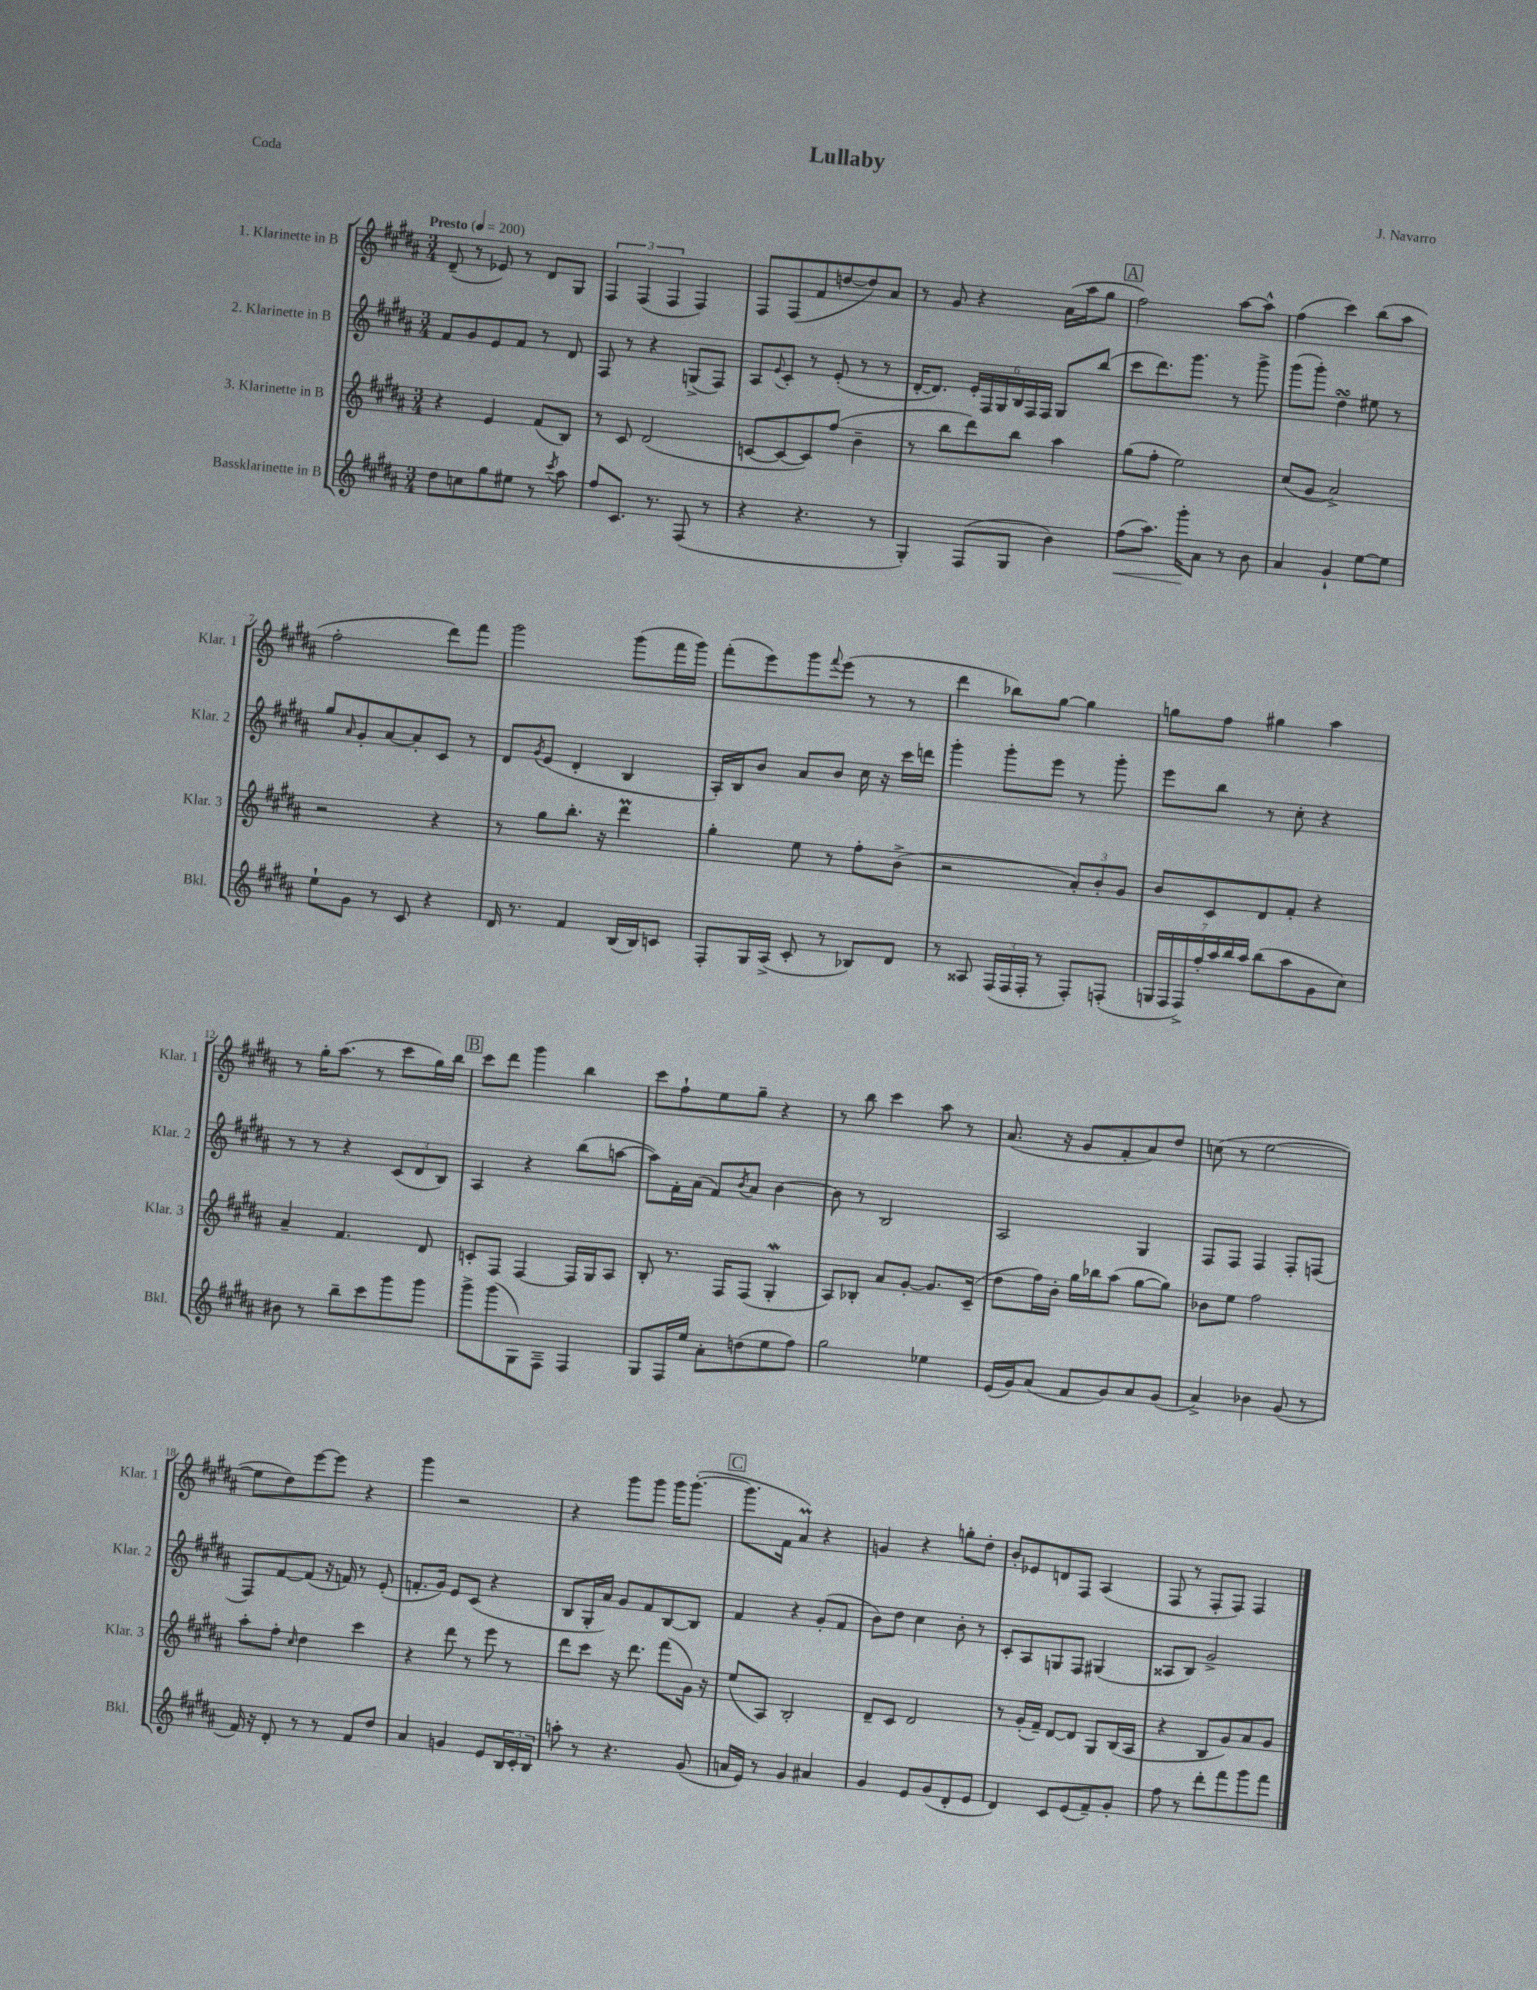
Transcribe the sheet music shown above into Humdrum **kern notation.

**kern	**kern	**kern	**kern
*staff4	*staff3	*staff2	*staff1
*clefG2	*clefG2	*clefG2	*clefG2
*k[f#c#g#d#a#]	*k[f#c#g#d#a#]	*k[f#c#g#d#a#]	*k[f#c#g#d#a#]
*M3/4	*M3/4	*M3/4	*M3/4
*MM200	*MM200	*MM200	*MM200
8dd#	4r	8f#	(8d#~
8cc	.	8g#	8r
8gg#	4e	8e	8e-)
8ee#	.	8f#	8r
8r	(8f#	8r	8d#
8qccc#	.	.	.
8aa#	8B)	8d#	8G#
=	=	=	=
8ff#	8r	8F#	6F#
8.c#	8c#	8r	.
.	.	.	(6F#
.	(2d#	4r	.
8.r	.	.	.
.	.	.	6F#
(8F#	.	(8G^	4F#)
8r	.	8F#)	.
=	=	=	=
4r	[8c	8A#	8F#
.	.	8qqe	.
.	8c_	8c#'	(8F#
4.r	8c])	8r	8f#
.	(8ff#	(8e'	[8dd
.	4b~	8r	8dd])
8r	.	8r	8a#
=	=	=	=
4G#')	8r	[16d#'	8r
.	.	8.d#])	.
.	8bb	.	8g#
(8F#	8ddd#)	24e'	4r
.	.	24F#	.
.	.	24G#	.
8G#	8bb	24B	.
.	.	24F#	.
.	.	24F#	.
4b)	4aa#	8G#	(16a#
.	.	.	16aa#
.	.	(8bb	8gg#
=	=	=	=
(8ff#	(8gg#	8ccc#	2ff#)
8.aa#)	8ff#'	8.ddd#)	.
.	2ee)	.	.
16ggg#'	.	8.ggg#	.
8a#	.	.	.
8r	.	8r	[8aa#
8b	.	8ggg#^	8aa#^^]
=	=	=	=
4a#	(8cc#	(8ggg#	(4ff#
.	8g#	8ggg#')	.
4g#`	2a#^)	4dd#	4ccc#)
[8ee	.	8ee#	(8bb
8ee]	.	8r	8aa#
=	=	=	=
8ee`	2r	8gg#	2ff#'
.	.	16qqa#	.
8g#	.	8g#'	.
8r	.	[8a#	.
8c#	.	8a#']	.
4r	4r	8c#	8ddd#)
.	.	8r	8fff#
=	=	=	=
16d#	8r	8d#	2ggg#
8.r	.	.	.
.	.	8qg#	.
.	8gg#	(8e	.
4f#	8.bb'	4d#'	.
.	16r	.	.
(16B	4ddd#	4B	(8ggg#
16B)	.	.	.
8c	.	.	16fff#
.	.	.	16ggg#)
=	=	=	=
8F#'	4gg#'	16A#')	(8fff#'
.	.	16B	.
16G#	.	8b	8eee)
(16A#^	.	.	.
8c#'	8ee	8a#	8ggg#
.	.	.	8qqfff#
8r	8r	8b	(8eee
8B-)	8ff#'	16cc#	8r
.	.	16r	.
8d#	(8b^	16ccc#	8r
.	.	16ddd	.
=	=	=	=
8r	2r	4ggg#'	4ddd#
8A##	.	.	.
(24F#	.	8ggg#'	8bb-)
24F#	.	.	.
24F#'	.	.	.
8r	.	8eee	[8gg#
8F#')	12a#')	8r	4gg#]
.	12b'	.	.
(8F'	.	8ggg#'	.
.	12g#	.	.
=	=	=	=
28G	8b	8eee	8gg
28F#	.	.	.
28F#^)	.	.	.
28ff#'	.	.	.
.	8c#	8bb	8ff#
28aa#	.	.	.
28bb	.	.	.
28aa#	.	.	.
(8bb	8d#	8r	4gg#
8aa#	8f#'	8cc#'	.
8g#	4r	4r	4aa#
8cc#)	.	.	.
=	=	=	=
8b#	4a#~	8r	8r
8r	.	8r	16gg#'
.	.	.	(8.aa#
8bb~	4.f#	4r	.
8ccc#	.	.	8r
8ggg#	.	(12c#	8ccc#
.	.	12d#	.
8ggg#	8d#	.	16gg#)
.	.	12B)	.
.	.	.	16bb
=	=	=	=
8ggg#^	8c'	4A#	8ccc#
(8ggg#	8F#	.	8ddd#
8G#)	[4F#	4r	4ggg#
8F#~	.	.	.
4F#	16F#]	(8bb	4bb
.	16G#	.	.
.	8A#	[8aa	.
=	=	=	=
8G#	8B'	8aa])	8ccc#
16F#	8.r	16f#'	8ff#`
16ee	.	(16a#	.
8a#'	.	8f#)	8ee
.	16F#	.	.
.	.	8qb	.
(8dd	(8F#	8a#	8gg#~
8ee	4G#'	[4b	4r
8ff#)	.	.	.
=	=	=	=
2gg#	8A#)	8b]	8r
.	8B-'	8r	8bb
.	8a#	2B	4ccc#
.	[8g#'	.	.
4ee-	8.g#]	.	8aa#
.	.	.	8r
.	(16c#~	.	.
=	=	=	=
(16e	8dd#	2A#	(8.a#
16g#)	.	.	.
(8a#	16ff#)	.	.
.	16b'	.	16r
8f#	16gg#	.	8g#
.	16bb-	.	.
8g#)	(8aa#	.	8f#'
8a#	[8gg#	4G#	8a#)
(8g#	8gg#])	.	8dd#
=	=	=	=
4a#^)	8b-	8F#	(8cc
.	8ee	8F#	8r
4b-	2ff#	4F#	[2ee
(8g#	.	8F#'	.
8r	.	(8F	.
=	=	=	=
16f#)	8aa#'	8F#)	8ee]
16r	.	.	.
8d#'	8ff#'	[8f#	8dd#)
.	16qqcc#	.	.
8r	4dd#	(8f#]	[8eee
8r	.	16r	8eee]
.	.	16f)	.
8f#	4ccc#	8r	4r
8dd#	.	(8e'	.
=	=	=	=
4a#	4r	8.f'	4ggg#
.	.	16g#)	.
4g	8ddd#	8e	2r
.	8r	(8c#	.
8e	8eee	4r	.
24B	8r	.	.
24c#'	.	.	.
24B	.	.	.
=	=	=	=
8aa'	8ddd#	8B	4r
8r	8ccc#	16G#'	.
.	.	16a#)	.
4.r	16r	8g#	8ggg#
.	8.ddd#	.	.
.	.	8f#	8ggg#
.	(8fff#	[8B	16ggg#
.	.	.	([8.ggg#'
(8g#	16g#)	8B]	.
.	16r	.	.
=	=	=	=
16a	(8ee	4f#	8.ggg#]
16e)	.	.	.
8r	8A#)	.	.
.	.	.	16f#
4g#	2B'	4r	4a#)
4a#	.	(8g#'	4r
.	.	8f#	.
=	=	=	=
4g#	8d#~	8b)	4g
.	8c#	8dd#	.
8e	2d#	4cc#	4r
(8g#	.	.	.
8d#'	.	8b'	8gg'
8e	.	8r	8dd#'
=	=	=	=
4d#)	8r	8c#'	8b'
.	(16g#'	8A#	8e-
.	16f#~)	.	.
8c#	[8d#	8G	8d
(8e	8d#]	8F#	8F#
8f#~)	8G#	(4G#	(4A#
8g#'	(16B	.	.
.	16A#	.	.
=	=	=	=
8ff#	4r	8A##	8F#
8r	.	8B)	8r
8ddd#'	8B	2g#^	8F#'
8fff#	8g#)	.	8F#)
8ggg#	8a#	.	4F#
8fff#	8g#	.	.
==	==	==	==
*-	*-	*-	*-
